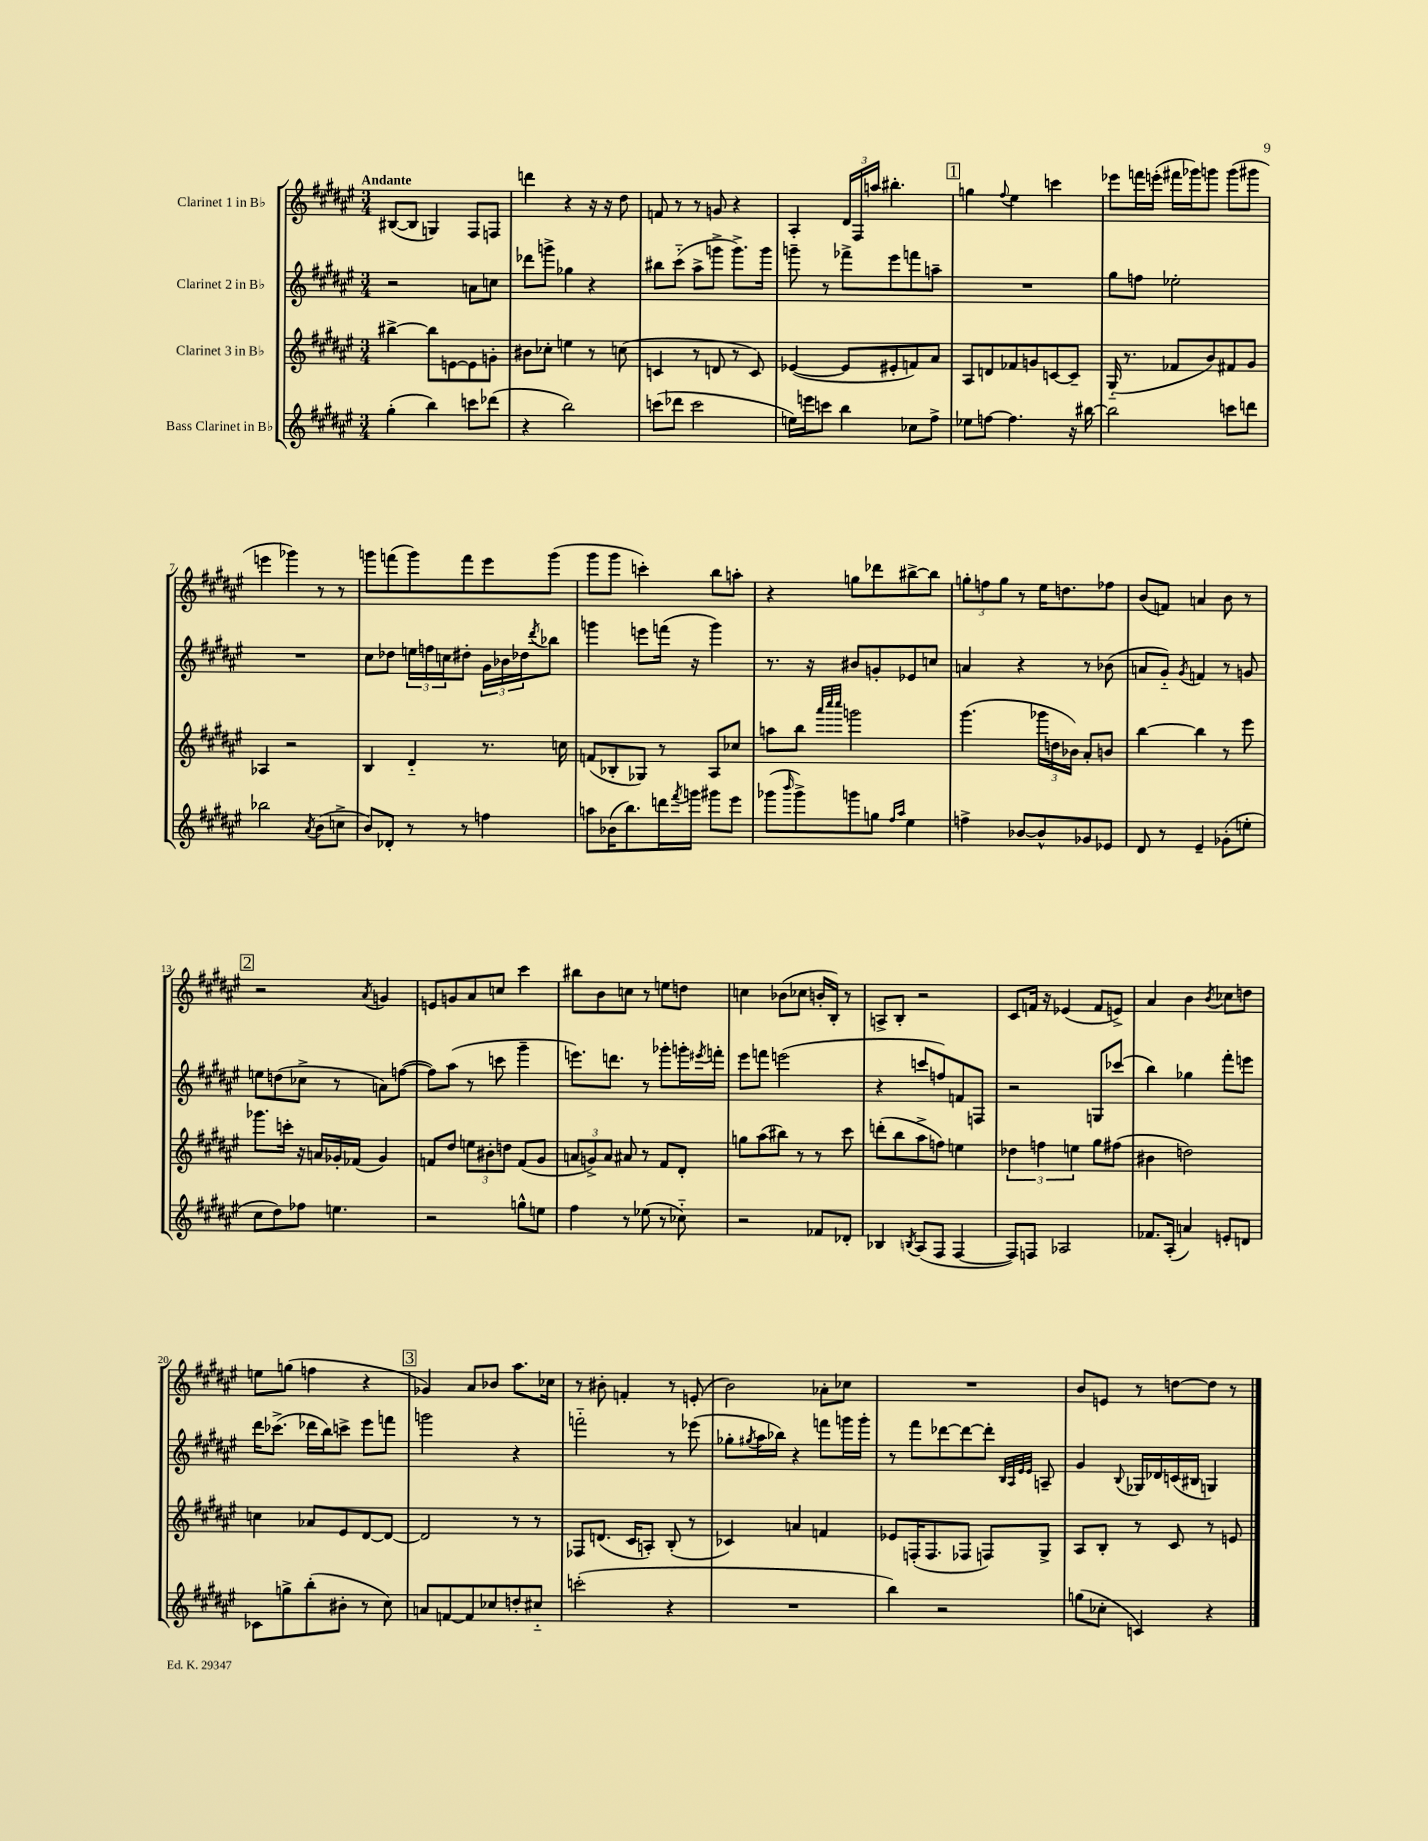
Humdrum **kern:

**kern	**kern	**kern	**kern
*staff4	*staff3	*staff2	*staff1
*clefG2	*clefG2	*clefG2	*clefG2
*k[f#c#g#d#a#e#]	*k[f#c#g#d#a#e#]	*k[f#c#g#d#a#e#]	*k[f#c#g#d#a#e#]
*M3/4	*M3/4	*M3/4	*M3/4
(4gg#'	[4bb#^	2r	([8B#
.	.	.	8B#]
4bb)	8bb#]	.	4G)
.	[8e	.	.
8ccc	8e]	8a	8F#
(8ddd-	8g'	8cc	8F
=	=	=	=
4r	8b#	8ddd-	4ddd
.	8cc-'	8ggg^	.
2bb)	4ee	4gg-	4r
.	8r	4r	16r
.	.	.	16r
.	(8cc	.	8dd#
=	=	=	=
(8ccc	4c	8bb#	8f
8ddd-	.	(8ccc#'~	8r
2ccc	8r	8aa#^	8r
.	8d	8ggg^	8g
.	8r	8.ggg^)	4r
.	8c)	.	.
.	.	16ggg	.
=	=	=	=
16ee)	([4e-	8ggg~	4A#'
16eee	.	.	.
8ccc	.	8r	.
4bb	8e-]	8fff-^	24d#
.	.	.	24F#
.	.	.	24aa
.	8e#'	8eee#	4.bb#'
8cc-	8f)	8fff	.
8ff#^	8a#	8aa~	.
=	=	=	=
8ee-	8A#	2.r	4gg
[8ff	8d	.	.
.	.	.	8qqff#
4.ff]	8f-	.	4ee#
.	8g	.	.
.	[8c	.	4ccc
16r	8c~]	.	.
[16bb#	.	.	.
=	=	=	=
2bb#]	(16G#'~	8gg#	8eee-
.	8.r	.	.
.	.	8ff	16fff
.	.	.	(16eee'
.	8f-	2ee-'	16fff#
.	.	.	16ggg-)
.	8b)	.	8ggg
8ccc	8f#	.	(8ggg
8ddd	8g#	.	8ggg#
=	=	=	=
2bb-	4A-	2.r	4eee
.	2r	.	4ggg-)
8qa#	.	.	.
(8b	.	.	8r
8cc^	.	.	8r
=	=	=	=
8b)	4B	8cc#	8ggg
8d-'	.	8dd-	(8fff
8r	4d#'~	24ee	8ggg)
.	.	24ff	.
.	.	24cc	.
8r	.	8dd#'	8fff
4ff	8.r	24g#	8eee#
.	.	24b-	.
.	.	24dd-	.
.	.	8qddd#	.
.	.	8bb-	(8ggg
.	16cc	.	.
=	=	=	=
8aa	(8f	4ggg	8ggg#
(16b-	8B-'	.	8ggg#
8.bb)	.	.	.
.	8G-)	8eee	4ccc')
16ddd	8r	(16fff	.
8qfff#	.	.	.
16ggg	.	16r	.
8ggg#	8A#	4ggg)	8bb
8eee#	8cc-	.	8aa'
=	=	=	=
(8ggg-	8aa	8.r	4r
16qqbbb	.	.	.
8ggg-^)	8bb	.	.
.	.	16r	.
.	32qqaaa#	.	.
.	32qqcccc#	.	.
.	32qqcccc#	.	.
8ggg	2ggg	8b#	8gg
8gg	.	8g'	8ddd-
16qqff#	.	.	.
16qqaa#	.	.	.
4ee#	.	8e-	[8bb#^
.	.	8cc	8bb#]
=	=	=	=
4ff^	(4.ggg#	4a	12gg'
.	.	.	12ff
.	.	.	12gg
[8b-	.	4r	8r
8b-^^]	24ggg-	.	16ee#
.	24dd	.	.
.	.	.	8.dd
.	24b-)	.	.
8g-	8a#'	8r	.
8e-	8b	(8b-	8ff-
=	=	=	=
8d#	[4bb	8a	(8b
8r	.	8g#'~)	8f)
.	.	8qg#	.
4e#~	4bb]	4f	4a
(8g-'	8r	8r	8b
8ee'	8eee#	8g	8r
=	=	=	=
8cc#	8.ggg-	8ee	2r
8dd#)	.	(8dd	.
.	16ccc'	.	.
8ff-	16r	8cc-^	.
.	16a	.	.
4.ee	16g-'	8r	.
.	(16f-	.	.
.	.	.	8qa#
.	4g-)	8a)	4g
.	.	([8ff	.
=	=	=	=
2r	8f	8ff])	8e
.	8dd#	(8aa#	8g
.	12ee	8r	8a#
.	12b#'	.	.
.	.	8ccc	8cc
.	12dd	.	.
8gg^^	(8f	4ggg#~	4ccc#
8ee	8g#	.	.
=	=	=	=
4ff#	12a	8.eee)	8bb#
.	12g^)	.	.
.	.	.	8b
.	12a	.	.
.	.	8.ddd	.
8r	8a#	.	8cc
(8ee-	8r	8r	8r
8r	8f#	8ggg-'	8ee
8cc-'~)	8d#'	16ggg'	8dd
.	.	8qeee#	.
.	.	16fff'	.
=	=	=	=
2r	8gg	8eee#	4cc
.	(8aa#	8fff	.
.	8bb#)	(2eee	(8b-
.	8r	.	8cc-
8f-	8r	.	16b'
.	.	.	16B')
8d-'	8ccc#	.	8r
=	=	=	=
4B-	(8ddd'	4r	8A^
.	8bb	.	8B'
8qB	.	.	.
(8A#	8aa#^	8ccc	2r
8F#	8ff)	8ff)	.
[4F#	4ee	8f	.
.	.	8F	.
=	=	=	=
8F#])	6dd-	2r	8c#
8F	.	.	16f
.	6ff	.	.
.	.	.	16r
2A-	.	.	(4e-
.	6ee	.	.
.	8gg#	8G	8f
.	(8ff#	(8ccc-	8e^)
=	=	=	=
8.f-	4b#	4bb)	4a#
(16A#'	.	.	.
4a)	2dd)	4gg-	4b
.	.	.	8qb
8e'	.	8fff#'	8cc-
8d	.	8eee	8dd
=	=	=	=
8c-	4cc	16ddd#	8ee
.	.	(8.ccc-^	.
8gg^	.	.	(8gg
(8bb'	8a-	16ddd-	4ff
.	.	16bb)	.
8b#'	8e#	8ccc^	.
8r	[8d#	8eee#	4r
8cc#)	8d#_	8fff	.
=	=	=	=
8a	2d#]	2ggg	4g-)
[8f	.	.	.
8f]	.	.	8a#
8cc-	.	.	8b-
8dd'	8r	4r	8.aa#
8cc#'~	8r	.	.
.	.	.	16cc-
=	=	=	=
(2ccc'	8F-	2fff'~	8r
.	(8.d	.	8b#'
.	.	.	4f'
.	16c#	.	.
.	8A')	.	.
4r	(8B'	8r	8r
.	8r	(8eee-	(8e'
=	=	=	=
2.r	4c-)	8gg-'	2b)
.	.	8qgg#	.
.	.	16aa#	.
.	.	16bb-)	.
.	4a	4r	.
.	4f	8fff	8a-'
.	.	16ggg	8cc-
.	.	16ggg'	.
=	=	=	=
4bb)	8e-	8r	2.r
.	(16F'	8fff#	.
.	8.F	.	.
2r	.	[8ddd-	.
.	8F-	8ddd-_	.
.	8F)	8ddd-']	.
.	.	32qqB	.
.	.	32qqA#	.
.	.	32qqe#	.
.	.	32qqe#	.
.	8G#^	8A~	.
=	=	=	=
(8gg	8A#	4g#	8b
8cc-'	8B'	.	8e
.	.	8qqB	.
4c)	8r	16G-	8r
.	.	16d-	.
.	8c#	(16c	[8dd
.	.	16B#	.
4r	8r	4G)	8dd]
.	8e	.	8r
==	==	==	==
*-	*-	*-	*-
